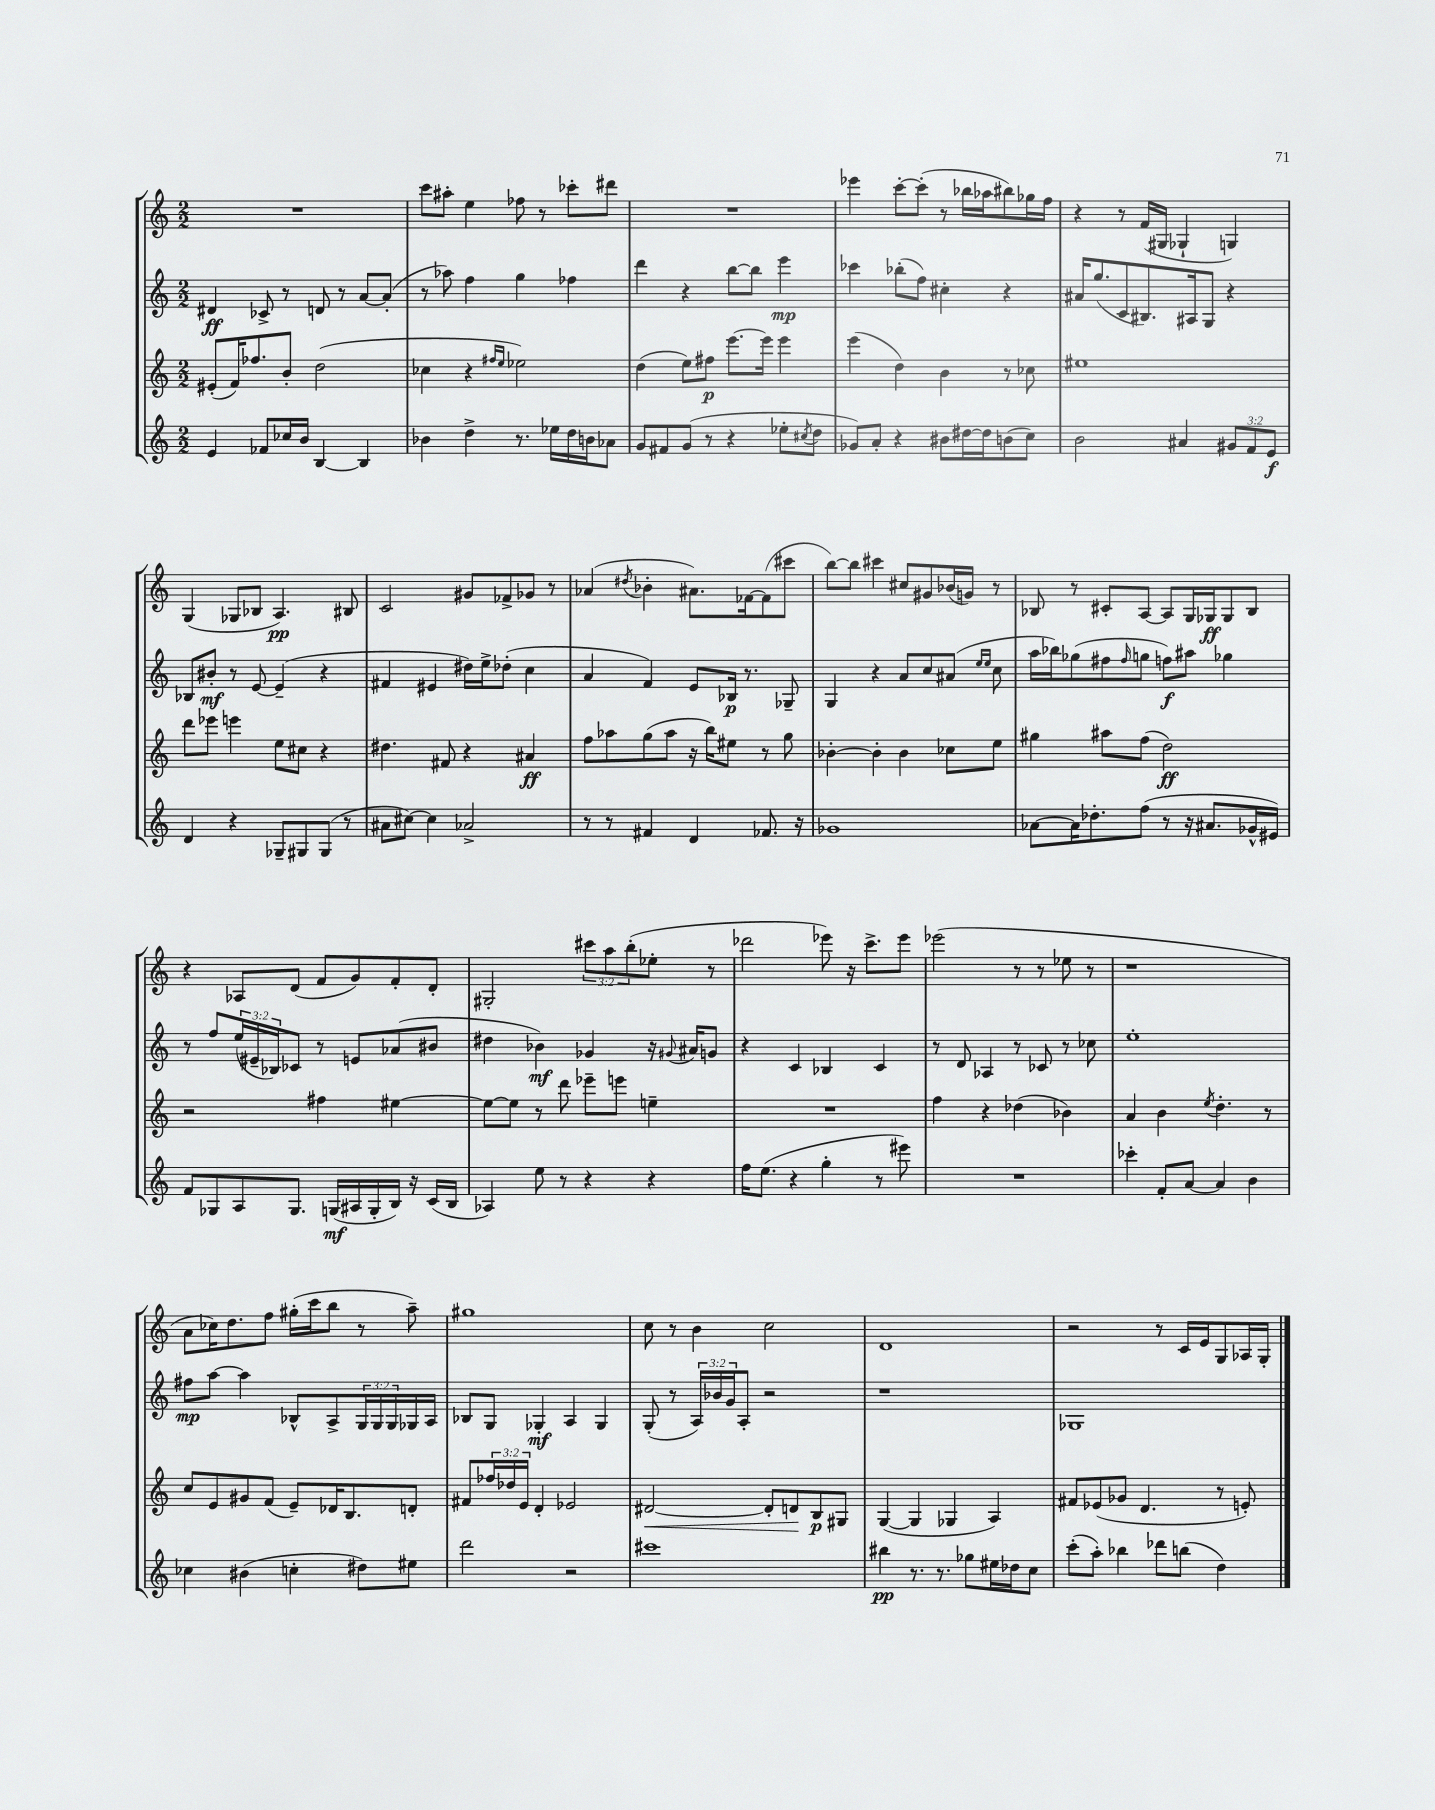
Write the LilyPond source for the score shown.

<<
\new StaffGroup <<
\new Staff = "s0" {
    \clef treble \key c \major \numericTimeSignature \time 2/2 \override Staff.TupletNumber.text = #tuplet-number::calc-fraction-text
    R1 |
    c'''8 ais''8-. e''4 fes''8 r8 ces'''8-. dis'''8 |
    R1 |
    ees'''4 c'''8~-. c'''8-.( r8 bes''16 aes''16 bis''8) ges''16 f''16 |
    r4 r8 f'16( gis16 ges4-! g4) |
    g4( ges8 bes8 a4.\pp) bis8 |
    c'2 gis'8 fes'8-> ges'8 r8 |
    aes'4( \acciaccatura { dis''8 } bes'4-. ais'8.) fes'16~ fes'8( cis'''8 |
    b''8~) b''8 cis'''4 cis''8 gis'8 bes'16( g'16) r8 |
    bes8 r8 cis'8-. a8~ a8 g16 ges16\ff ges8 bes8 |
    r4 aes8 d'8( f'8 g'8) f'8-. d'8-. |
    gis2-. \tuplet 3/2 { cis'''8 a''8 b''8-.( } ees''8-. r8 |
    des'''2 ees'''8) r16 c'''8.-> ees'''8 |
    ees'''2( r8 r8 ees''8 r8 |
    r1 |
    a'8 ces''16) d''8. f''8 gis''16-.( c'''16 b''8 r8 a''8--) |
    gis''1 |
    c''8 r8 b'4 c''2 |
    d'1 |
    r2 r8 c'16 e'16 g8 aes16 g16-. \bar "|." |
}
\new Staff = "s1" {
    \clef treble \key c \major \numericTimeSignature \time 2/2 \override Staff.TupletNumber.text = #tuplet-number::calc-fraction-text
    dis'4\ff ces'8-> r8 d'8 r8 a'8~ a'8-.( |
    r8 aes''8) f''4 g''4 fes''4 |
    d'''4 r4 b''8~ b''8 e'''4\mp |
    ces'''4 bes''8-.( f''8) cis''4-. r4 |
    ais'16 g''8.( c'8 bis8.) ais16 g8 r4 |
    bes8 bis'8-.\mf r8 e'8~ e'4--( r4 |
    fis'4 eis'4 dis''16) e''16-> des''8-.( c''4 |
    a'4 f'4) e'8 bes16\p r8. ges8-- |
    g4 r4 a'8 c''8 ais'8( \grace { e''16 e''16 } c''8 |
    a''16 bes''16) ges''8( fis''8 \grace { fis''16 } g''8 f''8\f) ais''8 ges''4 |
    r8 f''8 \tuplet 3/2 { e''16( eis'16-- bes16) } ces'8 r8 e'8 aes'8( bis'8 |
    dis''4 bes'4\mf) ges'4 r16 \appoggiatura { gis'8 } ais'16 g'8 |
    r4 c'4 bes4 c'4 |
    r8 d'8 aes4 r8 ces'8 r8 ces''8 |
    e''1-. |
    fis''8\mp a''8~ a''4 bes8-^ a8-> \tuplet 3/2 { g16 g16 g16 } ges16 a16 |
    bes8 g8 ges4-.\mf a4 ges4 |
    g8-.( r8 \tuplet 3/2 { a16) bes'16 g'16 } a8-. r2 |
    r1 |
    ges1 \bar "|." |
}
\new Staff = "s2" {
    \clef treble \key c \major \numericTimeSignature \time 2/2 \override Staff.TupletNumber.text = #tuplet-number::calc-fraction-text
    eis'8-.( f'16) fes''8. b'8-. d''2( |
    ces''4 r4 \grace { fis''16 e''16 } ees''2) |
    d''4( e''8) fis''8\p e'''8.~ e'''16 e'''4 |
    e'''4( d''4) b'4 r8 ces''8 |
    eis''1 |
    d'''8 ees'''8 e'''4 e''8 cis''8 r4 |
    dis''4. fis'8 r4 ais'4\ff |
    f''8 aes''8 g''8( aes''8 r16 b''16) eis''8 r8 g''8 |
    bes'4~-. bes'4-. bes'4 ces''8 e''8 |
    gis''4 ais''8 f''8( d''2\ff) |
    r2 fis''4 eis''4~ |
    eis''8~ eis''8 r8 d'''8 ees'''8-- e'''8 e''4-- |
    R1 |
    f''4 r4 des''4( bes'4) |
    a'4 b'4 \acciaccatura { e''8 } d''4.-. r8 |
    c''8 e'8 gis'8 f'8( e'8--) des'16 b8. d'8-. |
    fis'8 \tuplet 3/2 { fes''16 des''16 e'16 } d'4-. ees'2 |
    dis'2~\< dis'8-. d'8\! b8\p gis8 |
    g4~( g4 ges4 a4) |
    fis'8 ees'8( ges'8 d'4. r8 e'8-.) \bar "|." |
}
\new Staff = "s3" {
    \clef treble \key c \major \numericTimeSignature \time 2/2 \override Staff.TupletNumber.text = #tuplet-number::calc-fraction-text
    e'4 fes'8 ces''16 b'16 b4~ b4 |
    bes'4 d''4-> r8. ees''16 d''16 b'16 aes'8 |
    g'8 fis'8 g'8( r8 r4 ees''8-. \acciaccatura { cis''8 } d''8 |
    ges'8) a'8-. r4 bis'8 dis''16~ dis''16 b'8( c''8) |
    b'2 ais'4 \tuplet 3/2 { gis'8 f'8 e'8\f } |
    d'4 r4 ges8-- gis8 gis8( r8 |
    ais'8 cis''8~) cis''4 aes'2-> |
    r8 r8 fis'4 d'4 fes'8. r16 |
    ges'1 |
    aes'8~ aes'16 des''8.-. f''8( r8 r16 ais'8. ges'16-^ eis'16) |
    f'8 ges8 a8 ges8. g16\mf( ais16 g16-. b16) r16 c'16( b16 |
    aes4) e''8 r8 r4 r4 |
    f''16 e''8.( r4 g''4-. r8 eis'''8) |
    R1 |
    ces'''4-. f'8-. a'8~ a'4 b'4 |
    ces''4 bis'4( c''4-. dis''8) eis''8 |
    d'''2 r2 |
    cis'''1 |
    bis''4\pp r8. r8. ges''8 eis''16 des''16 c''8 |
    c'''8-.( a''8-.) bes''4 des'''8 b''8( d''4) \bar "|." |
}
>>
>>
\layout { \context { \Score \remove "Bar_number_engraver" } }
